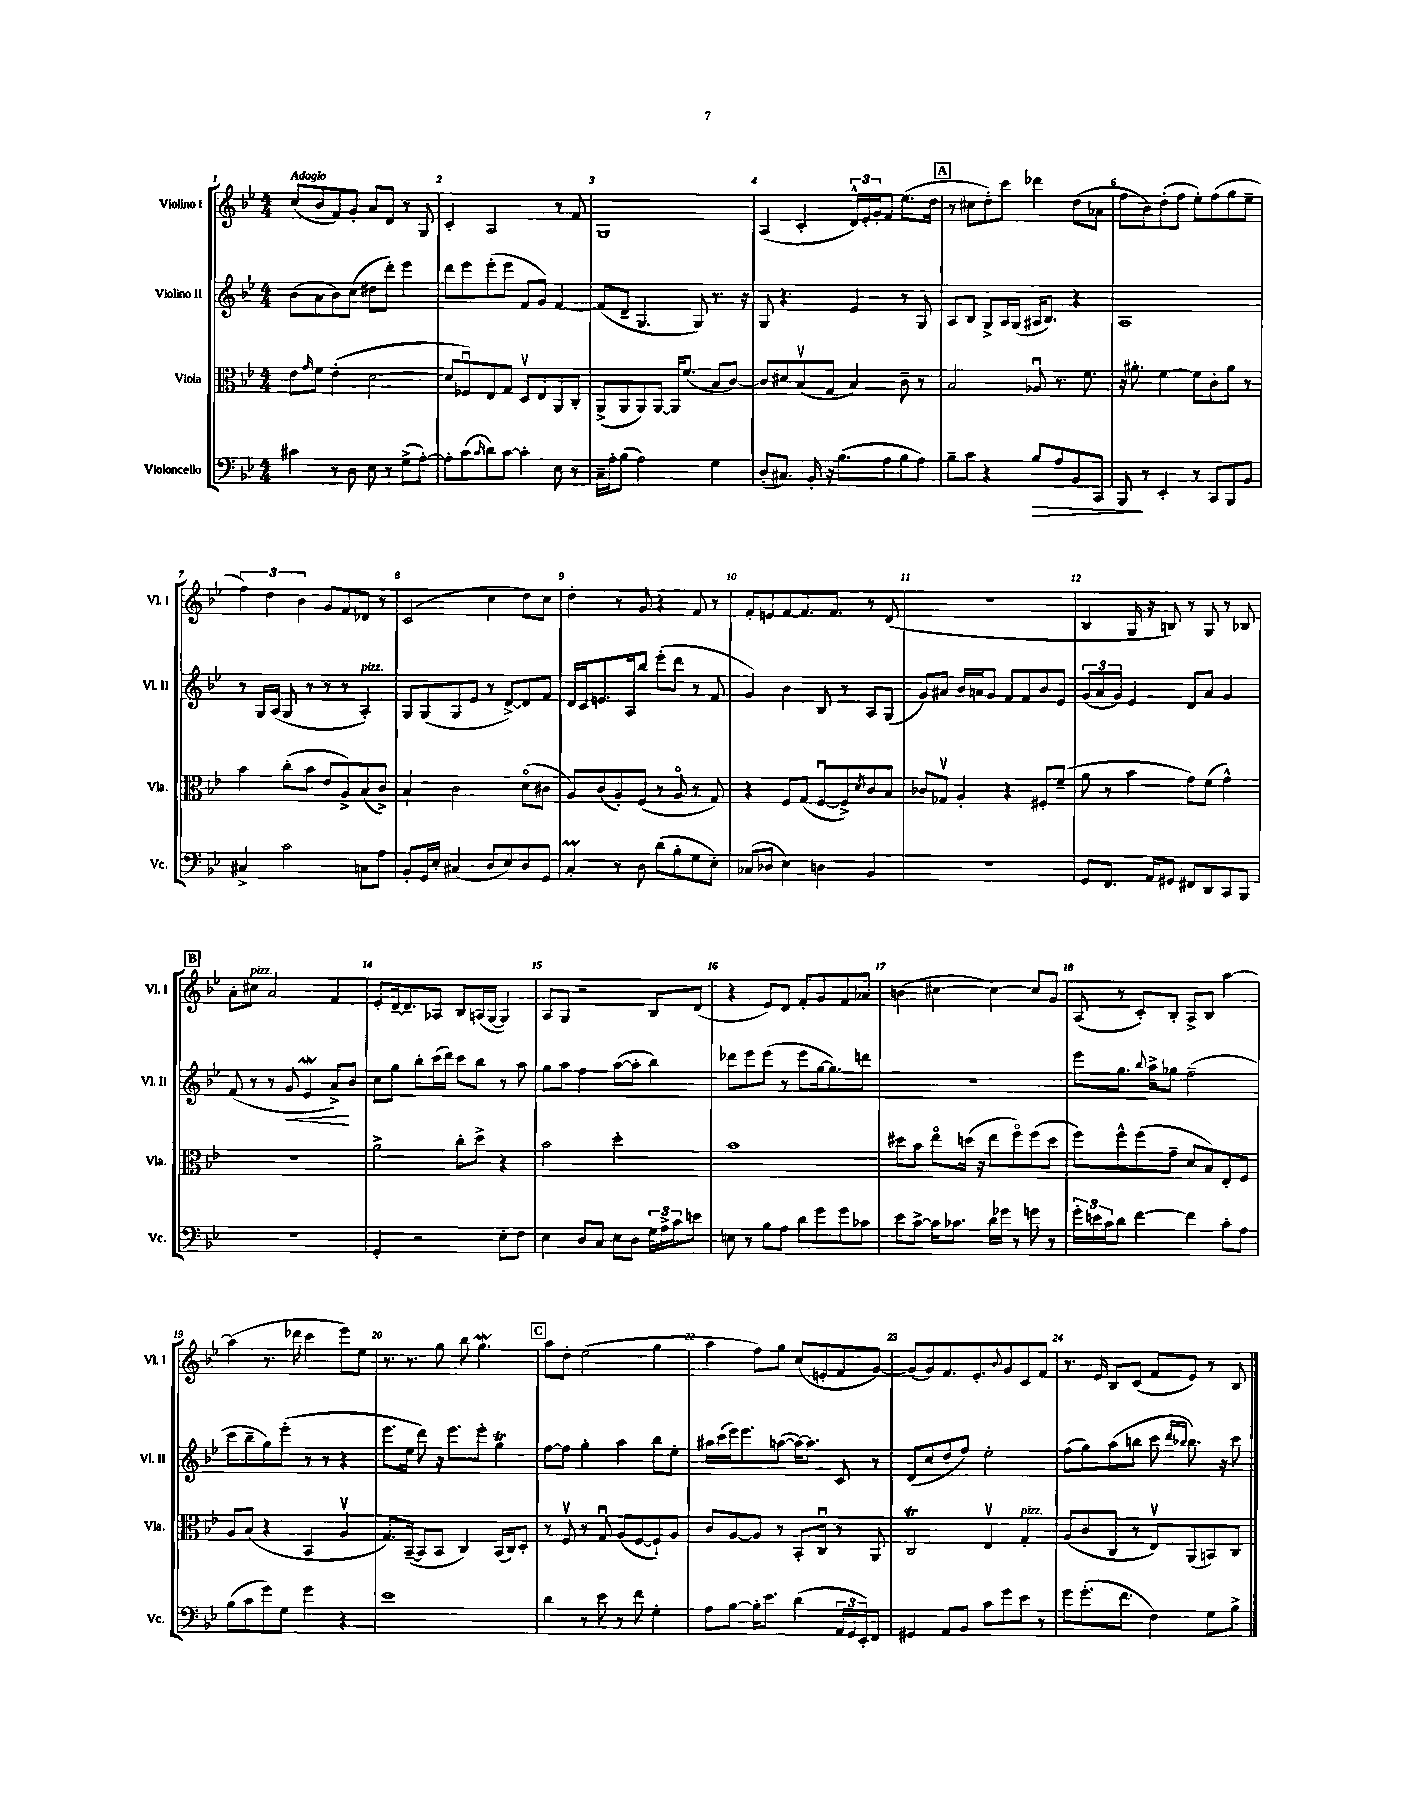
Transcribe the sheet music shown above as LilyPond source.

<<
\new StaffGroup <<
\new Staff = "s0" \with { instrumentName = "Violino I" shortInstrumentName = "Vl. I" } {
    \clef treble \key bes \major \numericTimeSignature \time 4/4 \tempo "Adagio"
    c''8( bes'8 f'8) g'8-. a'8 d'8 r8 g8 |
    c'4-. a2 r8 f'8 |
    g1 |
    a4( c'4-. \tuplet 3/2 { d'16-^) ees'16-. g'16-. } f'8 ees''8.( d''16 |
    \mark \markup { \box "A" } r8 cis''8 d''8-.) c'''8 des'''4 d''8( aes'8 |
    f''8 bes'8) d''8-.( f''8 ees''8-.) f''8( g''8 ees''8-- |
    \tuplet 3/2 { f''4) d''4 bes'4 } g'8 f'8 des'8 r8 |
    c'2( c''4 d''8) c''8 |
    d''4-. r8 g'8 r4 f'8 r8 |
    f'8-. e'8 f'8~ f'8. f'8. r8 d'8( |
    R1 |
    bes4 g16 r16 b8) r8 g8 r8 bes8 |
    \mark \markup { \box "B" } a'8-. cis''8^\markup { \italic "pizz." } a'2 f'4 |
    ees'8-. d'16~-- d'8.-- aes8 bes8 a16( g16~ g4) |
    a8 g8 r2 bes8 d'8( |
    r4 ees'8) d'8 f'8-. g'8 f'8 aes'8 |
    b'4( cis''4~ cis''4~) cis''8 g'8 |
    a8( r8 c'8-.) bes8-. a8-> bes8 a''4~ |
    a''4( r8. des'''16 c'''4 ees'''8) ees''8 |
    r8. r8. g''8 bes''8 g''4.\mordent |
    \mark \markup { \box "C" } a''8 d''8-. ees''2( g''4 |
    a''4 f''8) g''8 c''8( e'8-. f'8 g'8~) |
    g'8( g'8) f'8. ees'8.-. \appoggiatura { bes'8 } g'8 c'8 f'8 |
    r8. ees'16 bes8 c'8( f'8 ees'8) r8 bes8 \bar "|." |
}
\new Staff = "s1" \with { instrumentName = "Violino II" shortInstrumentName = "Vl. II" } {
    \clef treble \key bes \major \numericTimeSignature \time 4/4
    bes'8( a'8 bes'8) c''8( dis''8 d'''8-.) ees'''4 |
    d'''8 ees'''8 ees'''8-.( ees'''8 f'8 g'8) f'4~ |
    f'8( d'8-- g4. g8) r8. r16 |
    g8 r4. ees'4 r8 g8 |
    \mark \markup { \box "A" } a8 bes8 g8-> a16 g16( ais16 bes8.) r4 |
    a1 |
    r8 g16 a16( g8 r8 r8 r8 a4-.^\markup { \italic "pizz." }) |
    g8 g8( g8 ees'8 r8 d'8~->) d'8 f'8 |
    d'16 c'16 e'8. a16 bes''8 ees'''8-.( d'''8 r8 f'8 |
    g'4) bes'4 bes8 r8 a8 g8( |
    g'8) ais'8 bes'16 a'16 g'8 f'8 f'8 bes'8 ees'8 |
    \tuplet 3/2 { g'8( a'8 g'8) } ees'4 d'8 a'8 g'4 |
    \mark \markup { \box "B" } f'8( r8 r8 g'8\< ees'4\mordent a'8->\!) bes'8 |
    c''8 g''8 bes''8-. c'''16( d'''16) c'''8 bes''8 r8 a''8 |
    g''8 a''8 f''4 a''8~( a''8-. bes''4) |
    des'''8 ees'''8 ees'''8( r8 ees'''8 g''16~ g''8.) d'''8 |
    r1 |
    ees'''8 g''8. \appoggiatura { bes''8 } a''16-> ges''8 f''2--( |
    c'''8 bes''8-- g''8) ees'''8-.( r8 r8 r4 |
    ees'''8. ees''16 d'''8) r16 ees'''8. ees'''8-. g''4\trill |
    \mark \markup { \box "C" } f''8~ f''8 g''4-. a''4 bes''8 ees''8-. |
    ais''16 c'''16( ees'''16) ees'''8. a''8~( a''16~) a''8. c'8 r8 |
    d'8( c''8 d''8 f''8) ees''2-. |
    f''8( g''8) a''8( b''8 c'''8 \grace { d'''16 bes''16 } bes''8.) r16 c'''8 \bar "|." |
}
\new Staff = "s2" \with { instrumentName = "Viola" shortInstrumentName = "Vla." } {
    \clef alto \key bes \major \numericTimeSignature \time 4/4
    ees'8 \grace { g'16 } f'8 ees'4-.( d'2~ |
    d'8 fes8\downbow) ees8 g8 d8\upbow ees8 a,8 c8-. |
    a,8->( a,8 a,8) a,8~ a,16 f'8.( bes8 c'8~) |
    c'8 dis'8 bes8\upbow( g8 bes4) c'8-- r8 |
    \mark \markup { \box "A" } bes2 aes8\downbow r8. f'8. |
    r16 ais'8.-. f'4~ f'8 c'8-. ais'8 r8 |
    bes'4 c''8-.( bes'8 ees'8 a8->) bes8( c'8->) |
    bes4-! c'2 d'8\flageolet( cis'8 |
    a8) c'8( a8-.) f8( r8 a8\flageolet r8 g8) |
    r4 f8 g8( f8~\downbow f8->) \acciaccatura { d'8 } c'8 bes8 |
    ces'8 ges8\upbow a4-. r4 fis8-. f'8--( |
    a'8 r8 bes'4 g'8) f'8( g'4-^) |
    \mark \markup { \box "B" } R1 |
    a'2-> c''8-. d''8-> r4 |
    bes'2 d''2-. |
    bes'1 |
    dis''8 bes'8 ees''8\flageolet d''16( r16 ees''8 f''8\flageolet) f''8( d''8 |
    f''8) f''8-^ f''8( g'8-- d'8 bes8) ees8-. f8 |
    a8 bes8( r4 bes,4 a4\upbow |
    g8.) bes,16~--( bes,8 bes,8 c4) bes,16( c16) d8-. |
    \mark \markup { \box "C" } r8 f8\upbow r8 g8\downbow a8( f8~ f8-!) a8 |
    c'8 a8~ a8 r8 bes,8-. c8\downbow r8 a,8 |
    c2\trill ees4\upbow g4-.^\markup { \italic "pizz." } |
    a8( c'8 c8 r8 ees8\upbow) a,8( b,8) c8 \bar "|." |
}
\new Staff = "s3" \with { instrumentName = "Violoncello" shortInstrumentName = "Vc." } {
    \clef bass \key bes \major \numericTimeSignature \time 4/4
    cis'4 r8 d8 ees8 r8 g8->( a8~-.) |
    a8-. c'8( \grace { c'16 } d'8) c'8~ c'4-. ees8 r8 |
    c16-- a16-. bes8( a2) g4 |
    d8-.( cis8.) bes,16-. r16 bes8.( a8 bes8 a8) |
    \mark \markup { \box "A" } bes8-- c'8 r4 bes8\> a8 bes,8 c,8 |
    bes,,8\! r8 ees,4-. r8 c,8 bes,,8 bes,8 |
    cis4-> c'2 c8 a8 |
    bes,8-. g,16 ees16-. cis4( d8 ees8) d8 g,8 |
    c4-.\prall r8 d8 d'8( bes8-. g8 ees8-.) |
    ces8( des8 ees4) d4 bes,4 |
    R1 |
    g,8 f,8. a,16 gis,8 fis,8 d,8 c,8 bes,,8 |
    \mark \markup { \box "B" } R1 |
    g,4-. r2 ees8-. f8 |
    ees4 d8 c8 ees8 d8 \tuplet 3/2 { g16 a16-> c'16 } e'8 |
    e8 r8 bes8 a8 d'8 g'8 g'8 ces'8 |
    ees'8 c'8~-> c'16 ces'8. d'16 ges'16 r8 g'8 r8 |
    \tuplet 3/2 { g'16-. e'16 c'16 } d'8 f'4~ f'4 c'8-. a8 |
    bes8( c'8 g'8) g8 g'4 r4 |
    ees'1 |
    \mark \markup { \box "C" } d'4 r8 ees'8 r8 f'8 g4-. |
    a8 bes8~ bes16-. ees'8. d'4( \tuplet 3/2 { a,16 g,16 ees,16-.) } f,8 |
    gis,4 a,8 bes,8 c'8 g'8 ees'8 r8 |
    g'8 g'8.-.( f'8. f4) g8 bes8-> \bar "|." |
}
>>
>>
\layout { \context { \Score \override BarNumber.break-visibility = ##(#f #t #t) barNumberVisibility = #all-bar-numbers-visible } }
